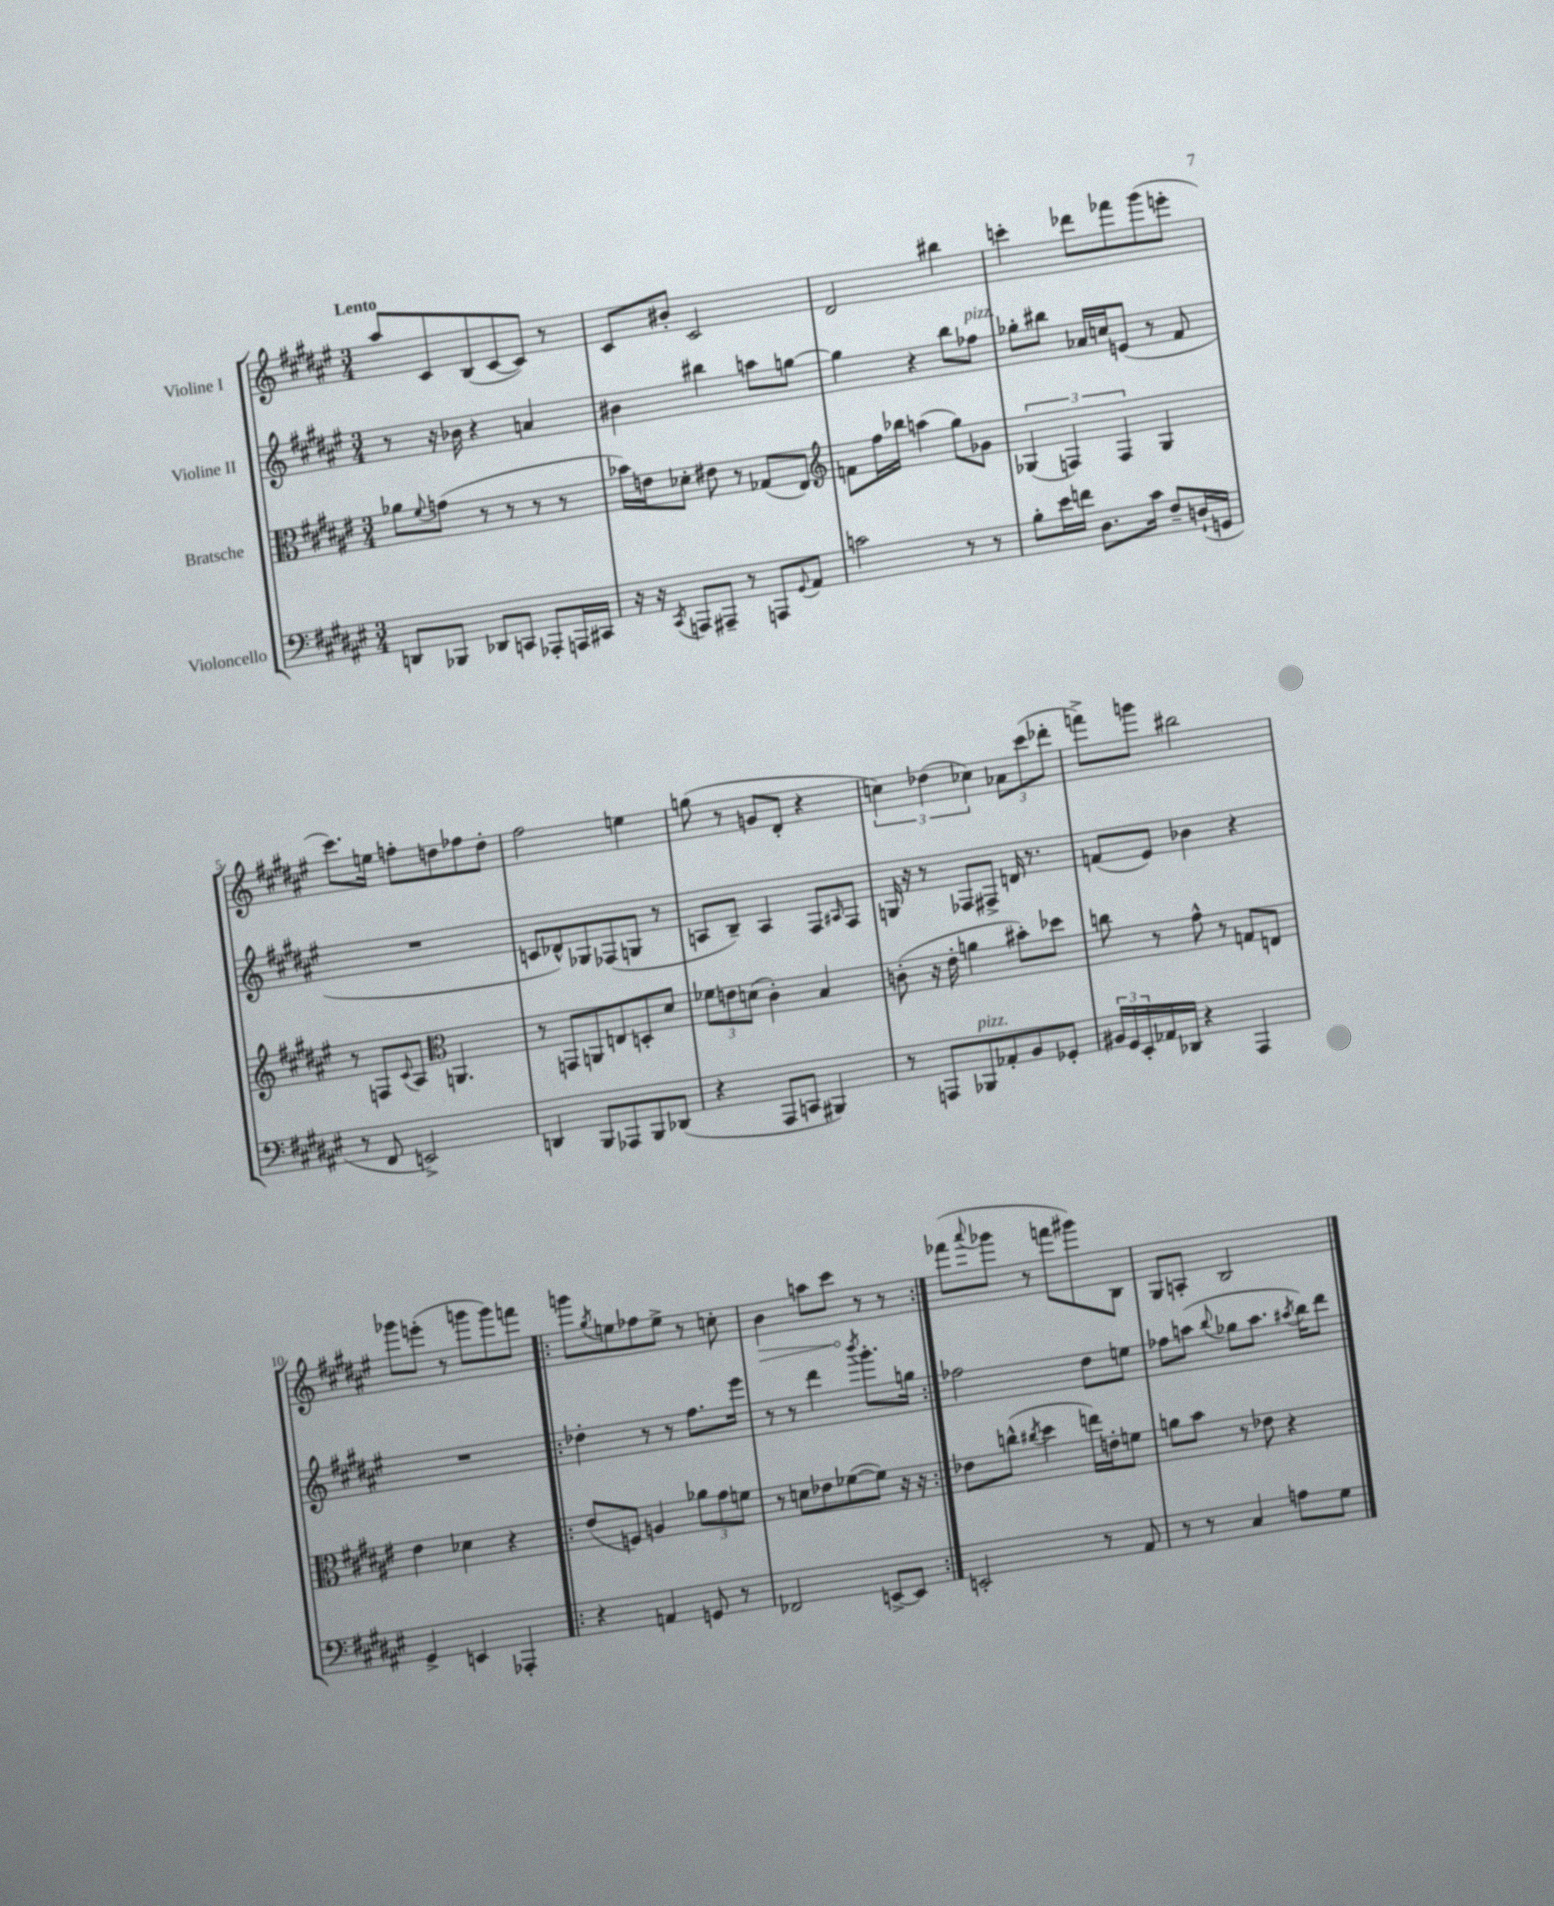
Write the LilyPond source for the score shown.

<<
\new StaffGroup <<
\new Staff = "s0" \with { instrumentName = "Violine I" } {
    \clef treble \key fis \major \numericTimeSignature \time 3/4 \tempo "Lento"
    ais''8 cis'8 b8( cis'8~ cis'8) r8 |
    cis'8 bis'8-. cis'2 |
    dis'2 bis''4 |
    c'''4-. des'''8 fes'''8 gis'''8( e'''8-. |
    cis'''8.) e''16 f''8-. d''8 fes''8 d''8-. |
    fis''2 e''4 |
    g''8( r8 g'8 dis'8-. r4 |
    \tuplet 3/2 { c''4) des''4( ces''4) } \tuplet 3/2 { aes'8 cis'''8( des'''8-. } |
    f'''8->) g'''8 bis''2 |
    ges'''8 e'''8-.( r8 g'''8 g'''8) f'''8 |
    \repeat volta 2 { g'''8 \acciaccatura { gis''8 } e''8 fes''8 e''8-> r8 c''8-. |
    \once \override Hairpin.circled-tip = ##t b'4\> a''8 cis'''8\! r8 r8 | }
    fes'''8( \appoggiatura { ais'''8 } ges'''8 r8 f'''8 gis'''8) b8 |
    gis8 a8-. b2 \bar "|." |
}
\new Staff = "s1" \with { instrumentName = "Violine II" } {
    \clef treble \key fis \major \numericTimeSignature \time 3/4
    r8 r16 bes'16 r4 a'4 |
    bis'4 bis''4 a''8 g''8~ |
    g''4 r4 b''8 fes''8^\markup { \italic "pizz." } |
    ges''8-. bis''8 aes'16 c''16 e'8( r8 fis'8 |
    R2. |
    c'8 des'8-^) ges8 fes8( g8 r8 |
    a8 b8--) a4 fis8 \grace { ais16 } fis8 |
    g16 r16 r8 fes8 fis8-> d'16 r8. |
    f'8( eis'8) bes'4 r4 |
    R2. |
    \repeat volta 2 { des''4-. r8 r8 fis''8. eis'''16 |
    r8 r8 dis'''4 \acciaccatura { b'''8 } gis'''8.-. g''16 | }
    fes''2 dis''8 e''8 |
    fes''8 a''8( \appoggiatura { b''8 } ges''8 a''8. \acciaccatura { ais''8 } b''16) dis'''8 \bar "|." |
}
\new Staff = "s2" \with { instrumentName = "Bratsche" } {
    \clef alto \key fis \major \numericTimeSignature \time 3/4
    aes'8 \appoggiatura { fis'8 } g'8( r8 r8 r8 r8 |
    bes'16) e'16 des'8-. eis'8 r8 ges8( eis8) |
    \clef treble f'8 fis''16 bes''16 a''4( gis''8) ges'8 |
    \tuplet 3/2 { ges4( f4) f4 } ges4 |
    r8 f8 \appoggiatura { cis'8 } ais8 \clef alto a,4. |
    r8 g,8 a,8 e8 d8-. dis'8 |
    \tuplet 3/2 { fes'8 e'8 d'8( } cis'4-.) b4 |
    c'8-.( r16 eis'16-. a'4 bis'8-.) des''8 |
    c''8 r8 gis'8-^ r8 g8 e8 |
    eis'4 des'4 r4 |
    \repeat volta 2 { eis'8( f8) a4 \tuplet 3/2 { aes'8 gis'8 f'8 } |
    r8 d'8 ees'8 fes'8~( fes'8) r16 r16 | }
    ees'8 c''8-^( \acciaccatura { cis''8 } dis''4 e''16) e'16-. f'8 |
    a'8 b'8 r8 ees'8 r4 \bar "|." |
}
\new Staff = "s3" \with { instrumentName = "Violoncello" } {
    \clef bass \key fis \major \numericTimeSignature \time 3/4
    d,8 bes,,8 des,8 c,8 aes,,8-. a,,16 cis,16 |
    r16 r16 \acciaccatura { cis,8 } a,,8 ais,,8-- r8 a,,8 \appoggiatura { gis,8 } ais,8 |
    c'2 r8 r8 |
    b8-. eis'16 f'16 dis8. cis'16 fis8-- d16-!( g,16 |
    r8 fis,8 e,2->) |
    d,4 b,,8 aes,,8 b,,8 des,8( |
    r4 ais,,8 c,8 bis,,4) |
    r8 a,,8 bes,,8^\markup { \italic "pizz." } aes,8-. b,8 ges,8-. |
    \tuplet 3/2 { bis,16 gis,16 eis,16-. } aes,16 des,16 r4 ais,,4 |
    gis,4-> e,4 aes,,4-. |
    \repeat volta 2 { r4 a,4 g,8 r8 |
    fes,2 e,8~-> e,8 | }
    e,2-. r8 ais,8 |
    r8 r8 cis4 a8 gis8 \bar "|." |
}
>>
>>
